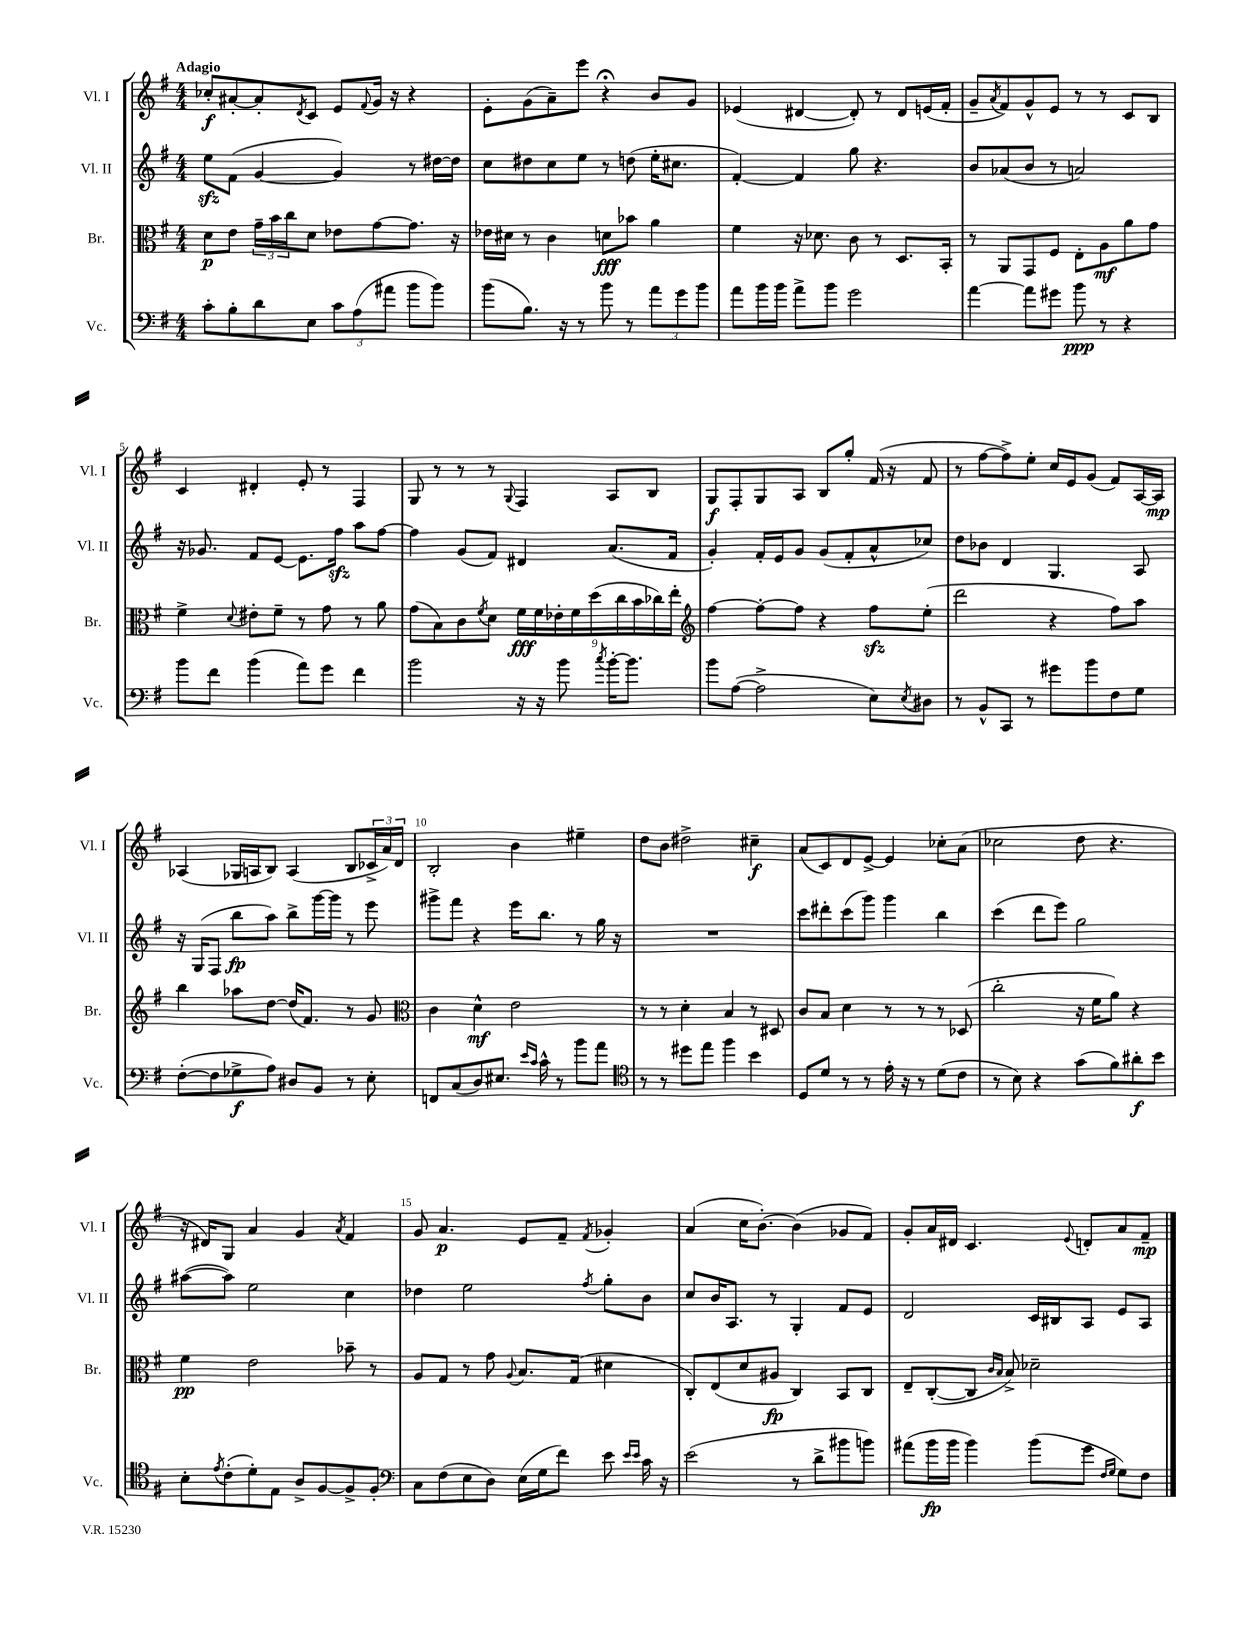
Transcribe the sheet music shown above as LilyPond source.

<<
\new StaffGroup <<
\new Staff = "s0" \with { instrumentName = "Vl. I" shortInstrumentName = "Vl. I" } {
    \clef treble \key g \major \numericTimeSignature \time 4/4 \tempo "Adagio"
    ces''8-.\f ais'8~-. ais'8-. \acciaccatura { d'8 } c'8 e'8 \appoggiatura { fis'8 } g'16 r16 r4 |
    e'8-. g'8( a'8--) e'''8 r4\fermata b'8 g'8 |
    ees'4( dis'4~ dis'8-.) r8 dis'8 e'16( fis'16-. |
    g'8-- \acciaccatura { a'8 } fis'8) g'8-^ e'8 r8 r8 c'8 b8 |
    c'4 dis'4-. e'8-. r8 fis4 |
    g8 r8 r8 r8 \appoggiatura { g8 } fis4 a8 b8 |
    g8\f fis8-. g8 a8 b8 g''8-. fis'16( r16 fis'8 |
    r8 fis''8~ fis''8->) e''8-. c''16 e'16 g'8( fis'8) a16~ a16\mp |
    aes4( ges16 a16 b8) a4( b8 \tuplet 3/2 { ces'16-> a'16) d'16 } |
    b2-. b'4 eis''4-- |
    d''8 b'8 dis''2-> cis''4--\f |
    a'8( c'8) d'8 e'8~-> e'4 ces''8-. a'8( |
    ces''2 d''8 r4. |
    r16 dis'16) g8 a'4 g'4 \acciaccatura { a'8 } fis'4 |
    g'8 a'4.\p e'8 fis'8-- \acciaccatura { fis'8 } ges'4-. |
    a'4( c''16 b'8.~-.) b'4( ges'8 fis'8) |
    g'8-. a'16 dis'16 c'4. \appoggiatura { e'8 } d'8-. a'8 fis'8--\mp \bar "|." |
}
\new Staff = "s1" \with { instrumentName = "Vl. II" shortInstrumentName = "Vl. II" } {
    \clef treble \key g \major \numericTimeSignature \time 4/4
    e''8\sfz fis'8( g'4~ g'4) r8 dis''16~ dis''16 |
    c''8 dis''8 c''8 e''8 r8 d''8( e''16-. cis''8. |
    fis'4~-.) fis'4 g''8 r4. |
    b'8 aes'8( b'8 r8 a'2) |
    r16 ges'8. fis'8 e'8~ e'8. fis''16\sfz a''8 fis''8~ |
    fis''4 g'8( fis'8) dis'4 a'8.( fis'16 |
    g'4-.) fis'16-. e'16 g'8 g'8( fis'8-. a'8-^ ces''8) |
    d''8 bes'8 d'4 g4. a8 |
    r16 g16( fis8 b''8\fp a''8) b''8-> g'''16~ g'''16 r8 e'''8 |
    gis'''8-> fis'''8 r4 e'''16 b''8. r8 g''16 r16 |
    R1 |
    c'''8 dis'''8-. c'''8( g'''8) g'''4 b''4 |
    c'''4( d'''8 e'''8) g''2 |
    ais''8~( ais''8) e''2 c''4 |
    des''4 e''2 \acciaccatura { fis''8 } g''8-. b'8 |
    c''8 b'16 a8. r8 g4-. fis'8 e'8 |
    d'2 c'16 bis16 a8 e'8 a8 \bar "|." |
}
\new Staff = "s2" \with { instrumentName = "Br." shortInstrumentName = "Br." } {
    \clef alto \key g \major \numericTimeSignature \time 4/4
    d'8\p e'8 \tuplet 3/2 { g'16-- b'16 c''16 } d'8 ees'8 g'8~ g'8. r16 |
    ees'16 dis'16 r8 c'4 d'8\fff bes'8 a'4 |
    fis'4 r16 des'8. c'8 r8 d8. b,16-. |
    r8 a,8 g,8 fis8 e8-. a8\mf a'8 g'8 |
    fis'4-> \appoggiatura { d'8 } eis'8-. fis'8-- r8 g'8 r8 a'8 |
    g'8( b8) c'8 \acciaccatura { fis'8 } d'8 \tuplet 9/8 { fis'16\fff fis'16 ees'16-. fis'16 d''16( c''16 b'16 ces''16) e''16-. } |
    \clef treble fis''4~ fis''8~-. fis''8 r4 fis''8\sfz e''8-.( |
    d'''2 r4 fis''8) a''8 |
    b''4 aes''8 d''8~ d''16( fis'8.) r8 g'8 |
    \clef alto c'4 d'4-^\mf e'2 |
    r8 r8 d'4-. b4 r8 dis8 |
    c'8 b8 d'4 r8 r8 r8 des8( |
    c''2-. r16 fis'16 a'8) r4 |
    fis'4\pp e'2 bes'8-- r8 |
    a8 g8 r8 g'8 \appoggiatura { a8 } b8. g16( dis'4 |
    c8-.) e8( d'8 ais8\fp c4) b,8 c8 |
    e8-- c8~-.( c8 \grace { c'16 b16 } b8->) des'2-- \bar "|." |
}
\new Staff = "s3" \with { instrumentName = "Vc." shortInstrumentName = "Vc." } {
    \clef bass \key g \major \numericTimeSignature \time 4/4
    c'8-. b8-. d'8 e8 \tuplet 3/2 { c'8 a8( ais'8 } b'8 b'8) |
    b'8( b8.) r16 r8 b'8 r8 \tuplet 3/2 { a'8 g'8 b'8 } |
    a'8 b'16 b'16 a'8-> b'8 g'2 |
    a'4~ a'8 gis'8 b'8\ppp r8 r4 |
    b'8 fis'8 b'4( a'8) g'8 fis'4 |
    b'2 r16 r16 b'8 \acciaccatura { c''8 } b'16~-. b'8. |
    b'8 a8~( a2-> e8) \acciaccatura { e8 } dis8 |
    r8 b,8-^ c,8 r8 gis'8 b'8 fis8 g8 |
    fis8~-.( fis8 ges8->\f a8) dis8 b,8 r8 e8-. |
    f,8 c8( d8) eis8. \grace { e'16 c'16 } c'16-^ r8 b'8 a'8 |
    \clef tenor r8 r8 dis''8 e''8 fis''4 b'4 |
    d8 d'8 r8 r8 e'16-. r16 r8 d'8( c'8 |
    r8 b8) r4 g'8( fis'8) ais'8-.\f b'8 |
    b8-. \acciaccatura { e'8 } c'8-.( d'8-.) e8 a8-> fis8~ fis8-> fis8-. |
    \clef bass c8 fis8( e8 d8) e16( g16 fis'8) e'8 \grace { e'16 e'16 } c'16 r16 |
    e'2( r8 d'8-> bis'8 b'8) |
    ais'8( b'16\fp b'16 b'4) b'8( g'8 \grace { fis16 g16 } g8) fis8 \bar "|." |
}
>>
>>
\layout { \context { \Score \override BarNumber.break-visibility = ##(#f #t #t) barNumberVisibility = #(every-nth-bar-number-visible 5) } }
